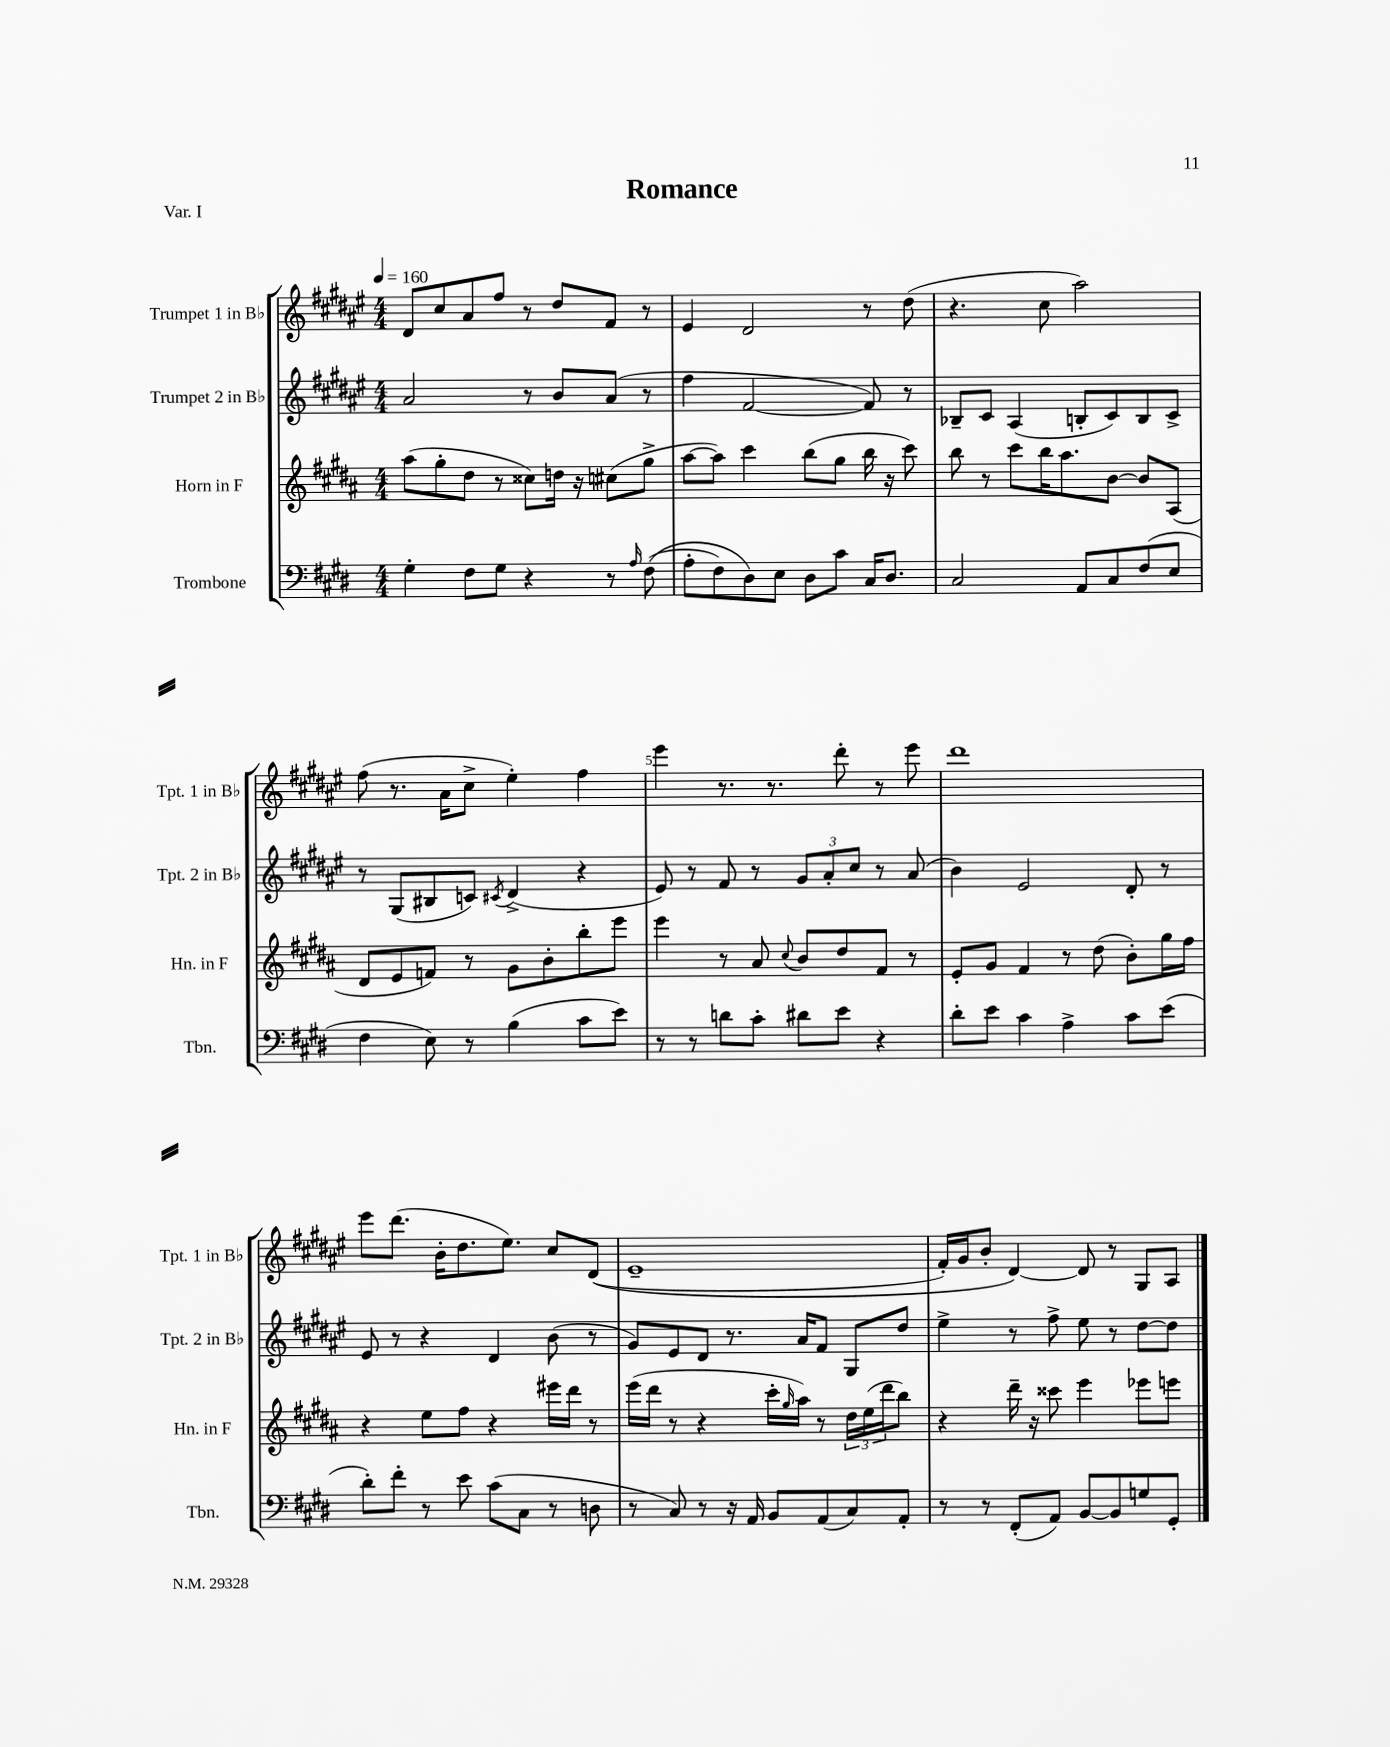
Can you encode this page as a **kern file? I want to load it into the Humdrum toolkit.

**kern	**kern	**kern	**kern
*staff4	*staff3	*staff2	*staff1
*clefF4	*clefG2	*clefG2	*clefG2
*k[f#c#g#d#]	*k[f#c#g#d#a#]	*k[f#c#g#d#a#e#]	*k[f#c#g#d#a#e#]
*M4/4	*M4/4	*M4/4	*M4/4
*MM160	*MM160	*MM160	*MM160
4G#'\	(8aa#\L	2a#/	8d#/L
.	8gg#'\	.	8cc#/
8F#\L	8dd#\J	.	8a#/
8G#\J	8r	.	8ff#/J
4r	8cc##\L)	8r	8r
.	16dd\Jk	8b/L	8dd#/L
.	16r	.	.
8r	(8cc#\L	(8a#/J	8f#/J
16qqA/	.	.	.
&((8F#\	8gg#^\J	8r	8r
=	=	=	=
8A'\L	[8aa#\L	4ff#\	4e#/
8F#\)	8aa#\]J)	.	.
8D#\&)	4ccc#\	[2f#/	2d#/
8E\J	.	.	.
8D#\L	(8bb\L	.	.
8c#\J	8gg#\J	.	.
16C#/LK	16bb\	8f#/])	8r
8.D#/J	16r	.	.
.	8ccc#\)	8r	(8dd#\
=	=	=	=
2C#/	8bb\	8B-~/L	4.r
.	8r	8c#/J	.
.	8ccc#\L	(4A#/	.
.	16bb\K	.	8cc#\
.	8.aa#\	.	.
8AA/L	.	8B'/L	2aa#\)
8C#/	[8b\J	8c#/)	.
(8F#/	8b/]L	8B/	.
8E/J	(8A#/J	8c#^/J	.
=	=	=	=
4F#\	8d#/L	8r	(8ff#\
.	8e/	(8G#/L	8.r
8E\)	8f/J)	8B#/	.
.	.	.	16a#\LK
8r	8r	8c/J)	8cc#^\J
.	.	8qc#/	.
(4B\	8g#\L	(4d#^/	4ee#'\)
.	8b'\	.	.
8c#\L	8bb'\	4r	4ff#\
8e\J)	8eee\J	.	.
=	=	=	=
8r	4eee\	8e#/)	4eee#\
8r	.	8r	.
8d\L	8r	8f#/	8.r
8c#'\J	8a#/	8r	.
.	.	.	8.r
.	8qqcc#/	.	.
8d#\L	8b/L	12g#/L	.
.	.	12a#'/	.
8e\J	8dd#/	.	8ddd#'\
.	.	12cc#/J	.
4r	8f#/J	8r	8r
.	8r	(8a#/	8eee#\
=	=	=	=
8d#'\L	8e'/L	4b\)	1ddd#
8e\J	8g#/J	.	.
4c#\	4f#/	2e#/	.
4A^\	8r	.	.
.	(8dd#\	.	.
8c#\L	8b'\L)	8d#'/	.
(8e\J	16gg#\L	8r	.
.	16ff#\JJ	.	.
=	=	=	=
8d#'\L)	4r	8e#/	8eee#\L
8f#'\J	.	8r	(8.ddd#\J
8r	8ee\L	4r	.
.	.	.	16b'\LK
8e\	8ff#\J	.	8.dd#\
(8c#\L	4r	4d#/	.
.	.	.	8.ee#\J)
8C#\J	.	.	.
8r	16eee#\LL	(8b\	8cc#/L
.	16ddd#\JJ	.	.
8D\	8r	8r	&((8d#/J
=	=	=	=
8r	(16eee\LL	8g#/L)	1e#~
.	16ddd#\JJ	.	.
8C#/)	8r	8e#/	.
8r	4r	8d#/J	.
16r	.	8.r	.
16AA/	.	.	.
8BB/L	16ccc#'\LL	.	.
.	16qqgg#/	.	.
.	16aa#\JJ)	16a#/LK	.
(8AA/	8r	8f#/J	.
8C#/)	24dd#\LL	8G#/L	.
.	(24ee\	.	.
.	24ddd#\J	.	.
8AA'/J	8bb\J)	8dd#/J	.
=	=	=	=
8r	4r	4ee#^\	16f#'/LL)
.	.	.	16g#/J
8r	.	.	8b'/J
(8FF#'/L	16ddd#~\	8r	[4d#/&)
.	16r	.	.
8AA/J)	8ccc##\	8ff#^\	.
[8BB/L	4eee\	8ee#\	8d#/]
8BB/]	.	8r	8r
8G/	8eee-\L	[8dd#\L	8G#/L
8GG#'/J	8eee\J	8dd#\]J	8A#/J
==	==	==	==
*-	*-	*-	*-
